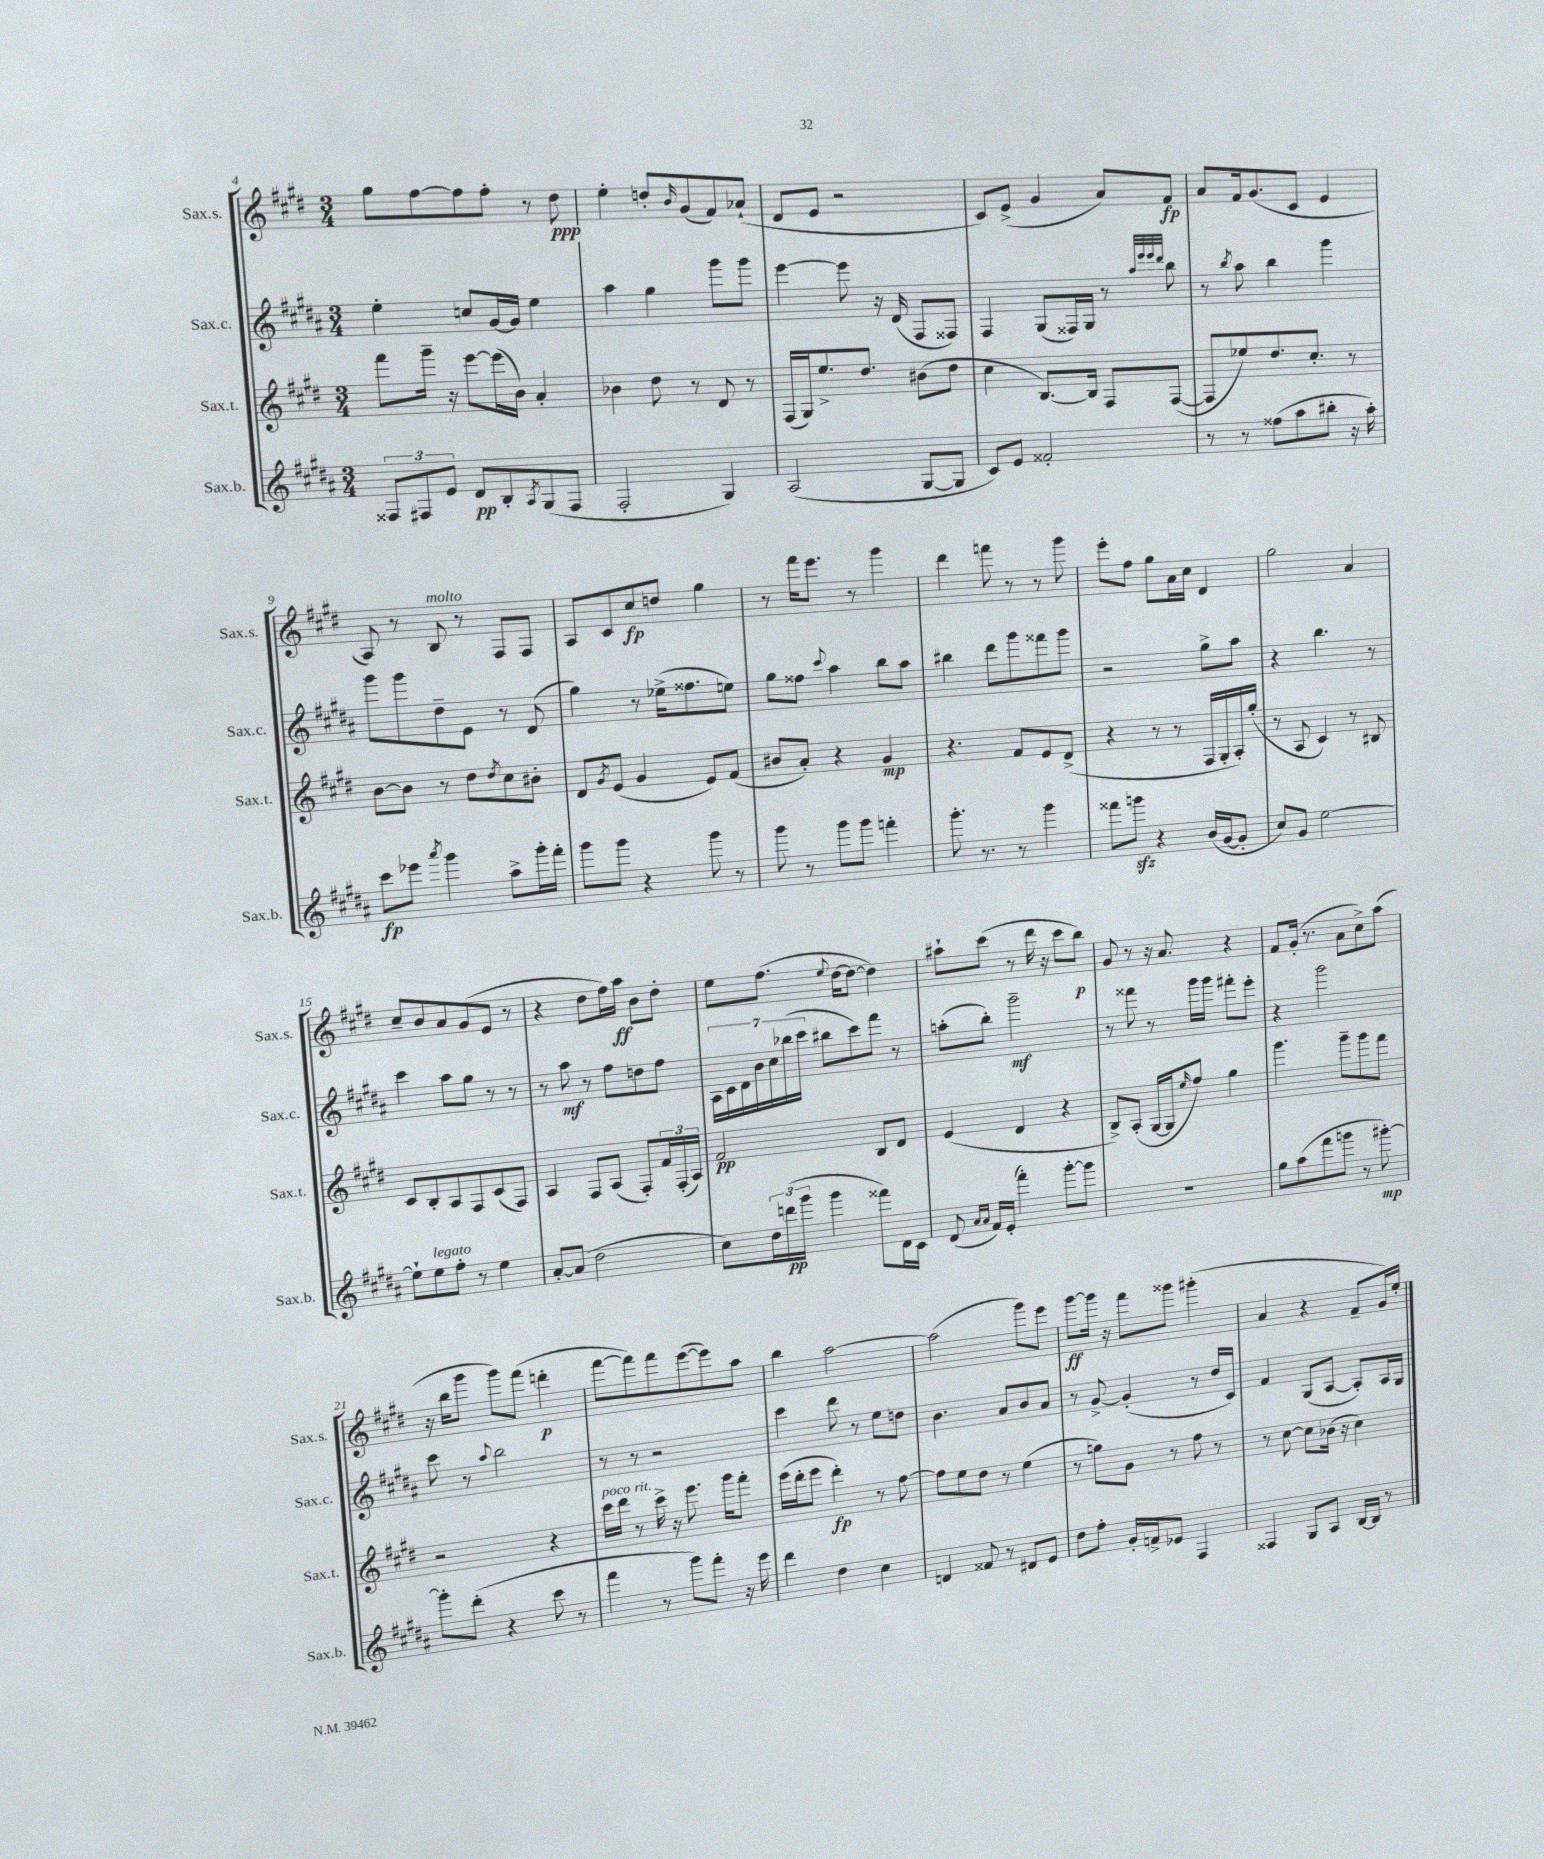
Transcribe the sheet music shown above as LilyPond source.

<<
\new StaffGroup <<
\new Staff = "s0" \with { instrumentName = "Sax.s." shortInstrumentName = "Sax.s." } {
    \clef treble \key e \major \numericTimeSignature \time 3/4
    gis''8 fis''8~ fis''8 fis''8-. r8 dis''8\ppp |
    e''4-. d''8-. \grace { b'16 } gis'8( fis'8) aes'8-!( |
    dis'8 e'8 r2 |
    cis'8) e'8->( gis'4 a'8) fis'8\fp |
    a'8 fis'16 gis'8.( cis'8 e'4 |
    a8) r8 b8^\markup { \italic "molto" } r8 fis8 fis8 |
    a8 cis'8 cis''8\fp d''8 gis''4 |
    r8 fis'''16 e'''8. r8 gis'''4 |
    dis'''4 f'''8 r8 r8 gis'''8 |
    e'''8-. fis''8 gis''8 a'16 cis''16 dis'4 |
    gis''2 a'4 |
    cis''8-- b'8 a'8 gis'8( e'8 r8 |
    r4 dis''8 fis''16) a''16\ff b'8 dis''8-. |
    e''8 fis''8.( \appoggiatura { e''8 } dis''16~ dis''8~ dis''4) |
    ais''8-! cis'''8( r8 dis'''16 r16 cis'''8 b''8\p) |
    gis'8 r8 r16 a'8. r4 |
    fis'8 gis'16-.( r8. a'8 cis''8->) a''8( |
    r16 b''16 gis'''8 gis'''8) fis'''8( d'''4-.\p |
    fis'''8~ fis'''8) fis'''8 e'''8~( e'''8) a''8 |
    b''4 a''2~ |
    a''2( gis'''8) e'''8 |
    gis'''8~\ff gis'''16 r16 fis'''8 gisis'''8 gis'''4-.( |
    a'4 r4 fis'8-- gis'16) e''16-. \bar "|." |
}
\new Staff = "s1" \with { instrumentName = "Sax.c." shortInstrumentName = "Sax.c." } {
    \clef treble \key b \major \numericTimeSignature \time 3/4
    e''4-. c''8 gis'16~ gis'16 e''4 |
    ais''4 gis''4 gis'''8 gis'''8 |
    e'''4~ e'''8 r16 dis'16( fis8 fisis8) |
    fis4 gis8( fisis16) gis16 r8 \grace { ais''32 e'''32 e'''32 dis'''32 } b''8 |
    r8 \acciaccatura { b''8 } ais''8 b''4 gis'''4 |
    gis'''8 gis'''8 dis''8-- e'8 r8 dis'8( |
    gis''4) r8 ees''16->( fisis''8. e''8) |
    gis''8 fisis''8 \appoggiatura { cis'''8 } ais''4 b''8 ais''8 |
    bis''4 dis'''8 gis'''8 fisis'''8 gis'''8 |
    r2 gis''8-> ais''8 |
    r4 b''4. r8 |
    cis'''4 ais''8 gis''8 r8 r8 |
    r8 ais''8\mf r8 fis''8 d''8 fis''8 |
    \tuplet 7/4 { ais16 cis'16 dis'16 b'16 cis''16 bes''16( cis'''16 } bis''8 cis'''8) fis'''8 r8 |
    a''8-.( b''8-.) gis'''2--\mf |
    r8 fisis'''8 r8 gis'''16 gis'''16 fis'''8-. e'''8-. |
    r4 gis'''2 |
    cis'''8 r8 \appoggiatura { ais''8 } b''2 |
    r8 r8 r2 |
    cis'''4 dis'''8 r8 e''8 d''8 |
    b'4. ais'8 b'8 ais'8 |
    r8 gis'8~-> gis'4-.( r8 dis''16 cis'16) |
    fis'4 gis8( ais8~ ais8-.) ais16 gis16 \bar "|." |
}
\new Staff = "s2" \with { instrumentName = "Sax.t." shortInstrumentName = "Sax.t." } {
    \clef treble \key e \major \numericTimeSignature \time 3/4
    fis'''8 gis'''16-- r16 e'''8~ e'''16( b'16) a'4-. |
    bes'4 dis''8 r8 dis'8 r8 |
    fis16( gis16) e''8.-> dis''8. bis'8( dis''8 |
    cis''4 b8.~) b16 fis8 fis8~( |
    fis8 ees''8) dis''8. cis''8.-. r8 |
    b'8~ b'8 r8 dis''8 \acciaccatura { dis''8 } cis''8 bis'8-. |
    dis'8 \acciaccatura { gis'8 } e'8( gis'4 e'8) fis'8( |
    bis'8 a'8-.) r4 gis'4\mp |
    r4. fis'8 e'8 dis'8->( |
    r4 r8 r8 fis16 gis16-. a16-.) gis''16-.( |
    r8 a8 cis'4) r8 bis8 |
    cis'8 b8-. a8 fis8 cis'8( fis8) |
    a4 fis8 a8( fis8-.) \tuplet 3/2 { fis'16 fis16-.( a16) } |
    fis'2\pp b8 dis'8 |
    e'4( dis'4 r4 |
    b8->) a8-.( gis16~ gis16 \grace { e''16 } fis''8) gis''4 |
    gis'''4. gis'''8-- gis'''8 fis'''8 |
    r2 r4 |
    cis'''16^\markup { \italic "poco rit." } dis'''16 r8 cis'''16-> r16 e'''8. gis'''16 fis'''8-. |
    e'''16( dis'''16-. e'''8 dis'''4-.\fp) r8 fis''8~ |
    fis''8 e''8 dis''8 r8 e''4( |
    r8 g''8) gis'8 r8 fis''8 r8 |
    r8 cis''8~ cis''8 bes'16( r16 cis''4) \bar "|." |
}
\new Staff = "s3" \with { instrumentName = "Sax.b." shortInstrumentName = "Sax.b." } {
    \clef treble \key b \major \numericTimeSignature \time 3/4
    \tuplet 3/2 { fisis8 fis8 e'8 } dis'8\pp b8-. \acciaccatura { ais8 } gis8( fis8 |
    fis2-. gis4) |
    ais2( gis8~ gis8 |
    cis'8) e'8 fisis'2-. |
    r8 r8 fisis''8( ais''8 bis''8-. r16 ais''16-.) |
    cis'''8\fp ees'''8 \acciaccatura { ais'''8 } gis'''4 ais''8-> gis'''16-. fis'''16-. |
    gis'''8 gis'''8 r4 gis'''8 r8 |
    gis'''8 r8 gis'''8 gis'''8 f'''4-. |
    gis'''8.-. r8. r8 gis'''4 |
    fisis'''8 g'''8\sfz r4 b'16( gis'16~ gis'8-. |
    cis''8) gis'8 e''2~ |
    e''8-! e''8^\markup { \italic "legato" } fis''8-. r8 e''4 |
    ais'8~-. ais'8( dis''2 |
    cis''8) \tuplet 3/2 { dis''16 d'''16\pp( gis'''16 } gis'''4 fisis'''8) dis'16 cis'16 |
    dis'8( \grace { ais'16 ais'16 } fis'16) e'16-.( fis'''4-.) gis'''8~-. gis'''8 |
    R2. |
    gis''8 ais''8( fis'''8 g'''8 r8 gis'''8~-.\mp) |
    gis'''8-. dis'''8-.( r4 cis'''8 r8 |
    fis'''4 r8 gis'''8) fis'''8-. r16 e'''16 |
    dis'''4 dis''4 cis''4 |
    d'4 fisis'8 r8 dis'8 e'8 |
    dis''8 fis''8-. gis'16-. f'16-> ees'8 fis4 |
    fisis4 gis8 ais8 b16~ b16 r8 \bar "|." |
}
>>
>>
\layout { \context { \Score currentBarNumber = #4 } }
